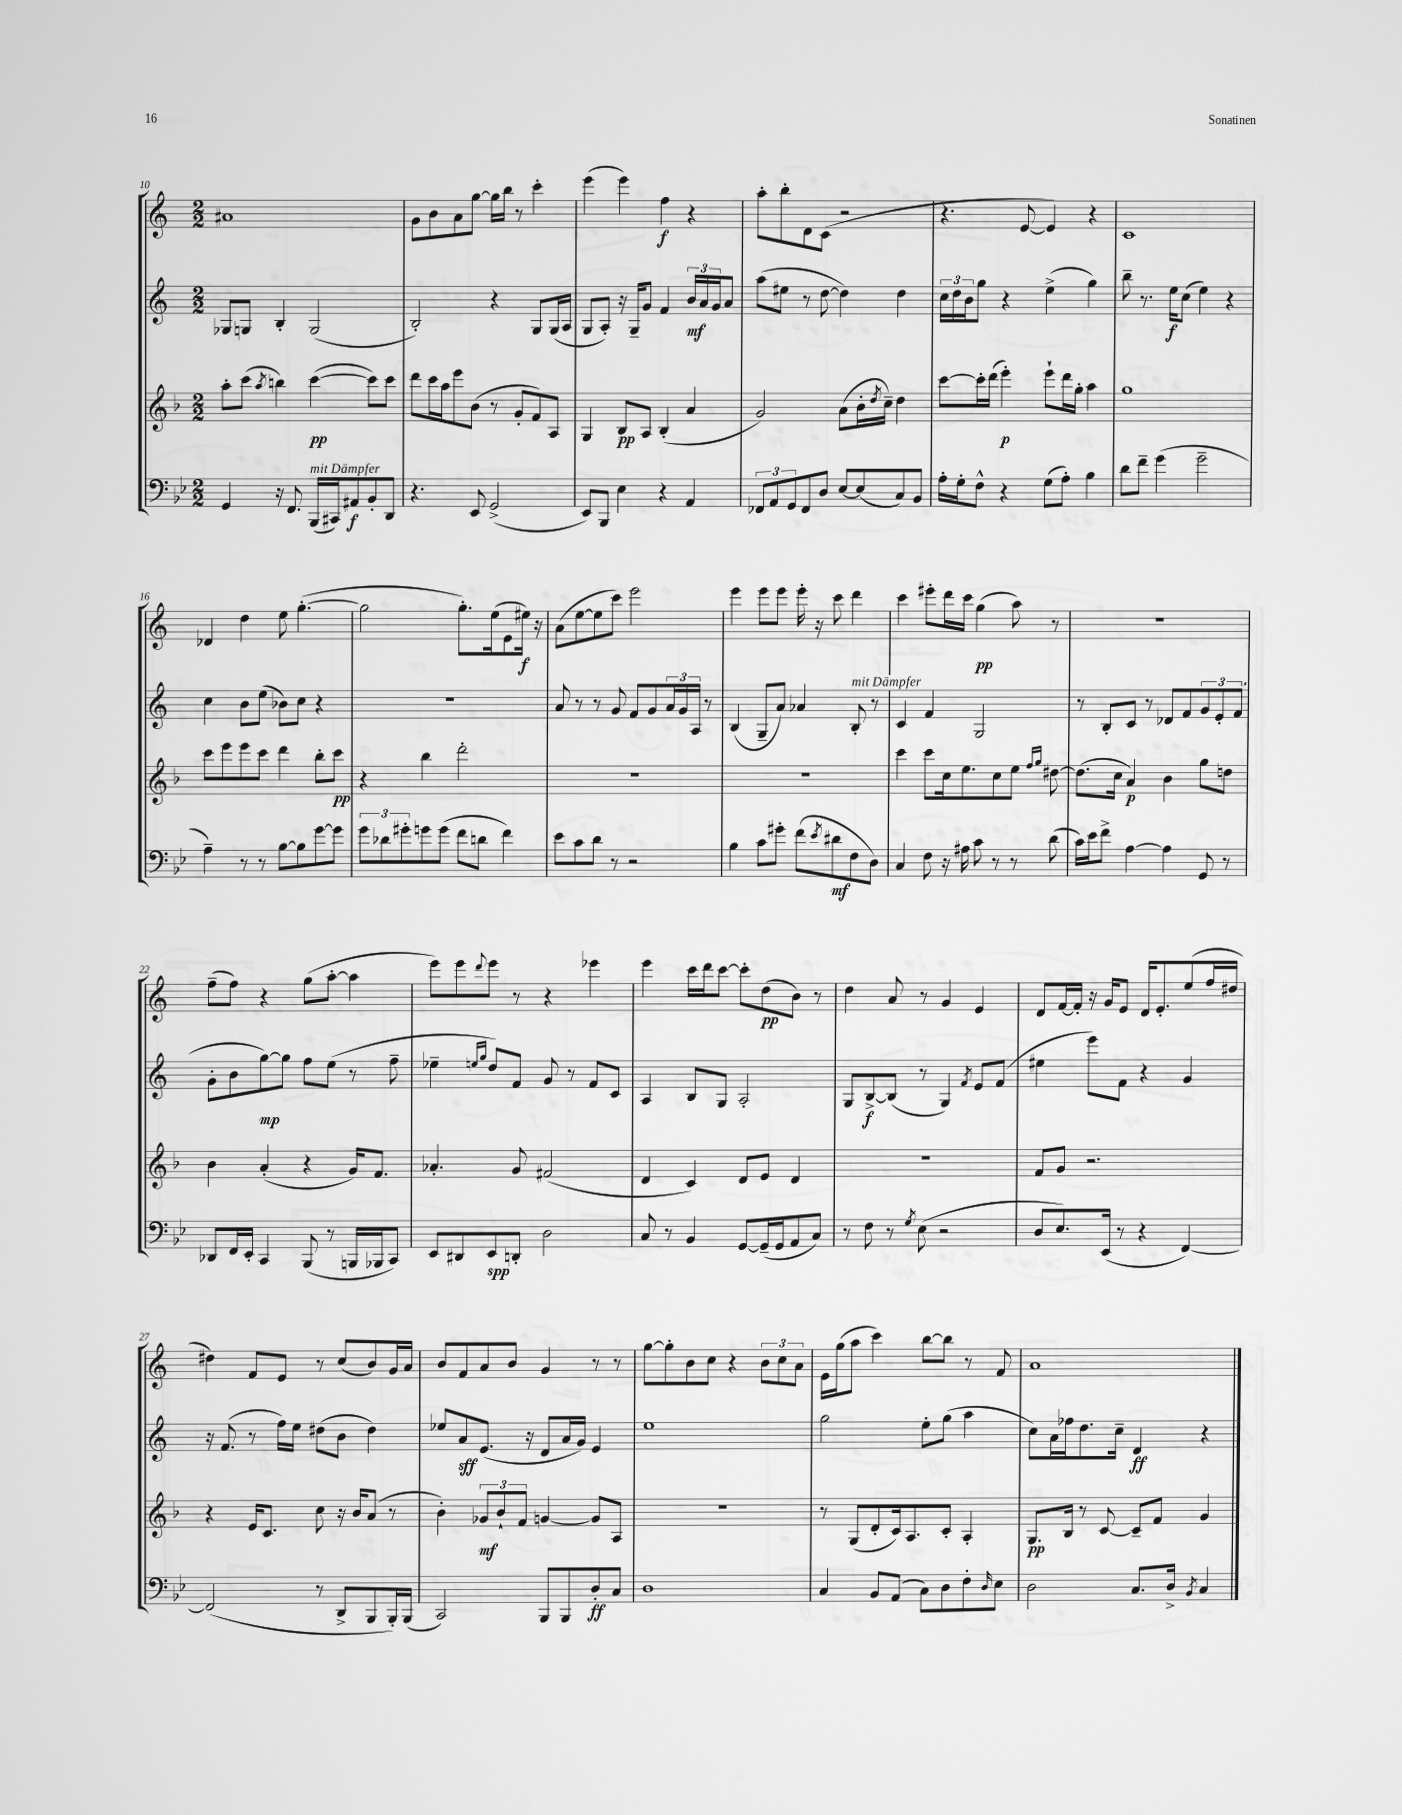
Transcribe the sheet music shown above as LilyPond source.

<<
\new StaffGroup <<
\new Staff = "s0" {
    \clef treble \key c \major \numericTimeSignature \time 2/2
    ais'1 |
    g'8 b'8 a'8 g''8~ g''16 b''16 r8 c'''4-. |
    e'''4( e'''4) f''4\f r4 |
    a''8-. b''8-. d'8 c'8( r2 |
    r4. e'8~ e'4) r4 |
    c'1 |
    des'4 d''4 e''8 g''4.~-.( |
    g''2 g''8.-.) e''16( e'8 eis''16\f) r16 |
    a'8( e''8~ e''8 c'''8) e'''2 |
    e'''4 e'''8 e'''8 e'''16-. r16 c'''8 d'''4 |
    c'''4 eis'''8-. d'''16 c'''16 g''4\pp( a''8) r8 |
    r1 |
    f''8--( f''8) r4 g''8( a''8~-. a''4 |
    e'''8) e'''8 \appoggiatura { d'''8 } e'''8 r8 r4 ees'''4 |
    e'''4 c'''16 d'''16 c'''8~ c'''8-. d''8\pp( b'8) r8 |
    d''4 a'8 r8 g'4 e'4 |
    d'8 f'16~ f'16-. r16 g'16 e'8 d'16 e'8.-. e''8( f''16 dis''16 |
    dis''4) f'8 e'8 r8 c''8( b'8) g'16 a'16 |
    b'8 f'8 a'8 b'8 g'4 r8 r8 |
    g''8~ g''8-. b'8 c''8 r4 \tuplet 3/2 { b'8 c''8 a'8 } |
    e'16 g''16( a''8 c'''4) b''8~ b''8 r8 f'8 |
    a'1 \bar "|." |
}
\new Staff = "s1" {
    \clef treble \key c \major \numericTimeSignature \time 2/2
    ges8 g8 b4-. g2( |
    b2-.) r4 g8 g16( a16 |
    g8 a8-.) r16 g16-- g'8 f'4 \tuplet 3/2 { b'16\mf a'16 g'16 } a'8 |
    a''8( eis''8 r8 d''8~ d''4) d''4 |
    \tuplet 3/2 { c''16 d''16 b'16 } g''8 r4 e''4->( g''4) |
    b''8-- r8. e''16\f c''8( e''4) r4 |
    c''4 b'8 e''8( bes'8) c''8 r4 |
    R1 |
    a'8 r8 r8 g'8 f'8 g'8 \tuplet 3/2 { a'16 g'16 a16 } r8 |
    b4( g8-- a'8) aes'4 b8-.^\markup { \italic "mit Dämpfer" } r8 |
    c'4 f'4 g2 |
    r8 b8-. c'8 r8 des'8 f'8 \tuplet 3/2 { g'8 e'8-. f'8( } |
    g'8-. b'8 g''8~\mp) g''8 f''8 e''8( r8 f''8-- |
    ees''4-- \grace { e''16 g''16 } d''8) f'8 g'8 r8 f'8 c'8 |
    a4 b8 g8 a2-. |
    g8 b8~->\f b8( r8 g4) \acciaccatura { f'8 } e'8 f'8( |
    eis''4 e'''8) f'8 r4 g'4 |
    r16 f'8.( r8 f''16) e''16 dis''8( b'8 dis''4) |
    ees''8 a'8\sff e'8.( r16 d'8 a'16 g'16) e'4 |
    e''1 |
    g''2 e''8-. g''8( a''4 |
    c''8) a'16 fes''16 d''8. c''16-- d'4\ff r4 \bar "|." |
}
\new Staff = "s2" {
    \clef treble \key f \major \numericTimeSignature \time 2/2
    a''8-. c'''8( \acciaccatura { a''8 } b''4) c'''4~\pp( c'''8) c'''8 |
    d'''8 c'''16 a''16 e'''8 bes'8( r8 g'8-. f'8) a8 |
    g4 bes8\pp a8 bes4-.( a'4 |
    g'2) a'8( bes'16-. \acciaccatura { d''8 } c''16--) d''4 |
    c'''8~ c'''16-. d'''16( e'''4-.\p) e'''8-! d'''16 g''16-. a''4 |
    g''1 |
    c'''8 e'''8 e'''8 c'''8 d'''4 bes''8-. c'''8\pp |
    r4 bes''4 d'''2-. |
    R1 |
    R1 |
    c'''4 c'''8 c''16 e''8. c''8 e''8 \grace { f''16 g''16 } dis''8~ |
    dis''8.( c''16 a'4\p) bes'4 g''8 d''8 |
    bes'4 a'4-.( r4 g'16) f'8. |
    aes'4.-. g'8 fis'2( |
    d'4 c'4) d'8 e'8 d'4 |
    r1 |
    f'8 g'8 r2. |
    r4 e'16 c'8. c''8 r16 bes'16 a'8( r8 |
    bes'4-.) \tuplet 3/2 { ges'8\mf bes'8-! f'8 } g'4~ g'8 a8 |
    r1 |
    r8 g8( d'8-. c'16) a8. c'8-. a4-. |
    g8.\pp bes16 r8 c'8~ c'8-- f'8 g'4 \bar "|." |
}
\new Staff = "s3" {
    \clef bass \key bes \major \numericTimeSignature \time 2/2
    g,4 r16 f,8. bes,,16^\markup { \italic "mit Dämpfer" }( cis,16) ais,8\f bes,8-. d,8 |
    r4. ees,8 g,2->( |
    ees,8) bes,,8 ees4 r4 a,4 |
    \tuplet 3/2 { fes,8 a,8 g,8 } fes,8 d8 ees8~ ees8( c8) bes,8 |
    a16-. g16-. f8-^ r4 g8( a8-.) bes4 |
    d'8 f'8-- g'4( g'2-- |
    a4--) r8 r8 bes8~ bes8 g'8~ g'8 |
    \tuplet 3/2 { g'8 des'8 gis'8-. } g'8 g'8( f'8 d'8 f'4) |
    ees'8 c'8 d'8 r8 r2 |
    bes4 c'8 gis'8-. f'8( \acciaccatura { ees'8 } dis'8\mf f8 d8) |
    c4 f8 r16 ais16 c'8 r8 r8 d'8( |
    c'16) ees'16 f'8-> a4~ a4 g,8 r8 |
    des,8 f,16 ees,16-. c,4 bes,,8( r8 b,,16 bes,,16 c,8) |
    ees,8 dis,8 ees,8\spp d,8-. d2 |
    c8 r8 bes,4 g,8~ g,16--( g,16 a,8 c8) |
    r8 f8 r8 \acciaccatura { g8 } ees8( r2 |
    d8 ees8.) ees,16( r8 r4 f,4~) |
    f,2( r8 d,8-> bes,,8 bes,,16-.) bes,,16( |
    c,2) bes,,8 bes,,8 d8-.\ff c8 |
    d1 |
    c4 bes,8 a,8( c8) d8 f8-. \grace { d16 } ees8 |
    d2 c8. d16-> \acciaccatura { bes,8 } c4 \bar "|." |
}
>>
>>
\layout { \context { \Score currentBarNumber = #10 } }
